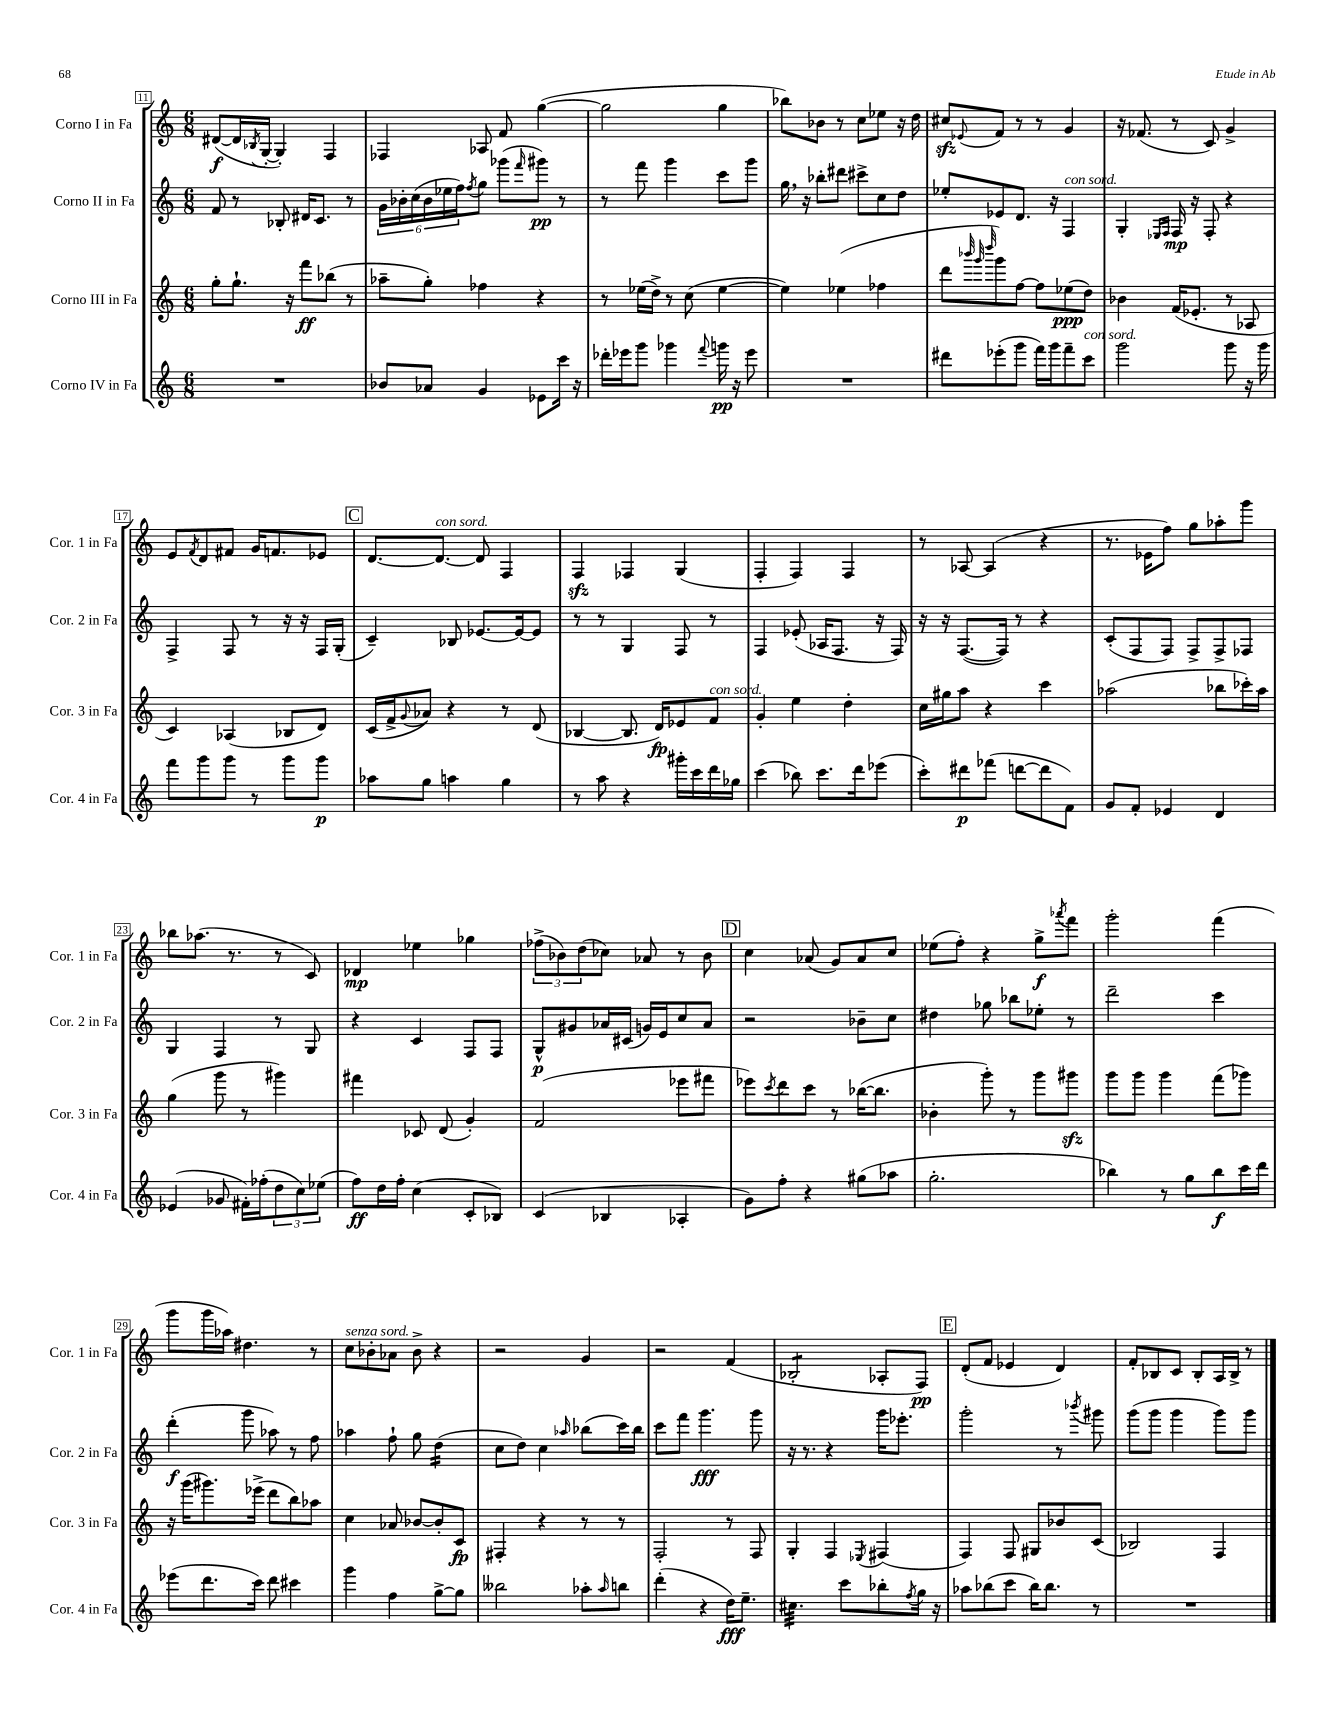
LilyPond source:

<<
\new StaffGroup <<
\new Staff = "s0" \with { instrumentName = "Corno I in Fa" shortInstrumentName = "Cor. 1 in Fa" } {
    \clef treble \key c \major \numericTimeSignature \time 6/8
    dis'8~\f( dis'16 \acciaccatura { bes8 } g16~-. g4-.) f4 |
    fes4 aes8 f'8 g''4~( |
    g''2 g''4 |
    bes''8) bes'8 r8 c''8 ees''8 r16 d''16 |
    cis''8\sfz \appoggiatura { ees'8 } f'8 r8 r8 g'4 |
    r16 fes'8.( r8 c'8) g'4-> |
    e'8 \acciaccatura { f'8 } d'8 fis'8 g'16 f'8. ees'8 |
    \mark \markup { \box "C" } d'8.~ d'8.~^\markup { \italic "con sord." } d'8 f4 |
    f4\sfz fes4 g4( |
    f4-. f4) f4 |
    r8 aes8~ aes4( r4 |
    r8. ees'16 f''8) g''8 aes''8-. g'''8 |
    bes''8 aes''8.( r8. r8 c'8) |
    des'4\mp ees''4 ges''4 |
    \tuplet 3/2 { fes''8->( bes'8) d''8( } ces''8) aes'8 r8 bes'8 |
    \mark \markup { \box "D" } c''4 aes'8( g'8) aes'8 c''8 |
    ees''8( f''8-.) r4 g''8->\f \acciaccatura { aes'''8 } f'''8 |
    g'''2-. f'''4( |
    g'''8 g'''16 aes''16) dis''4. r8 |
    c''8^\markup { \italic "senza sord." } bes'8-. aes'8 bes'8-> r4 |
    r2 g'4 |
    r2 f'4( |
    bes2:8-. aes8-. f8\pp) |
    \mark \markup { \box "E" } d'8-.( f'8 ees'4 d'4) |
    f'8-. bes8 c'8 bes8-. a16 bes16-> r8 \bar "|." |
}
\new Staff = "s1" \with { instrumentName = "Corno II in Fa" shortInstrumentName = "Cor. 2 in Fa" } {
    \clef treble \key c \major \numericTimeSignature \time 6/8
    f'8 r8 bes8-. dis'16 c'8. r8 |
    \tuplet 6/4 { g'16 bes'16-. c''16( bes'16 ees''16 f''16) } \acciaccatura { f''8 } g''8 ges'''8( \grace { f'''16 } gis'''8\pp) r8 |
    r8 f'''8 g'''4 c'''8 g'''8 |
    g''16 \breathe r16 bes''8-. dis'''8 cis'''8-> c''8 d''8 |
    ees''8-. ees'8 d'8. r16 f4^\markup { \italic "con sord." } |
    g4-. \grace { ees16 f16 } f16\mp r16 f8-. r4 |
    f4-> f8 r8 r16 r16 f16 g16-.( |
    \mark \markup { \box "C" } c'4--) bes8 ees'8.~ ees'16~ ees'8 |
    r8 r8 g4 f8 r8 |
    f4 ees'8-.( aes16 f8. r16 f16) |
    r16 r16 f8.~( f16) r8 r4 |
    c'8-.( f8 f8) f8-> f8-> fes8 |
    g4 f4 r8 g8 |
    r4 c'4 f8 f8 |
    g8-^\p gis'8 aes'16 cis'16( g'16) e'16 c''8 aes'8 |
    \mark \markup { \box "D" } r2 bes'8-- c''8 |
    dis''4 ges''8 bes''8 ees''8-. r8 |
    d'''2-- c'''4 |
    d'''4-.\f( g'''8 aes''8) r8 f''8 |
    aes''4 f''8-! g''8 d''4:16( |
    c''8 d''8) c''4 \grace { aes''16 } bes''8( c'''16) bes''16 |
    c'''8 f'''8 g'''4.\fff g'''8 |
    r16 r8. r4 g'''16 ees'''8.-. |
    \mark \markup { \box "E" } g'''2-. r8 \acciaccatura { bes'''8 } gis'''8 |
    g'''8( g'''8 g'''4 g'''8) g'''8 \bar "|." |
}
\new Staff = "s2" \with { instrumentName = "Corno III in Fa" shortInstrumentName = "Cor. 3 in Fa" } {
    \clef treble \key c \major \numericTimeSignature \time 6/8
    g''8-. g''8.-! r16 f'''8\ff bes''8( r8 |
    aes''8-- g''8-.) fes''4 r4 |
    r8 ees''16( d''16->) r8 c''8( ees''4~ |
    ees''4) ees''4( fes''4 |
    d'''8 \grace { bes'''32 g'''32 d''''32 } g'''8) f''8~ f''8 ees''8\ppp( d''8) |
    bes'4 f'16( ees'8.-. r8 aes8 |
    c'4) aes4( bes8 d'8) |
    \mark \markup { \box "C" } c'16( f'16-> \appoggiatura { g'8 } aes'8) r4 r8 d'8( |
    bes4~ bes8. d'16\fp) ees'8 f'8^\markup { \italic "con sord." } |
    g'4-. e''4 d''4-. |
    c''16 gis''16 a''8 r4 c'''4 |
    aes''2( bes''8 ces'''16-.) aes''16 |
    g''4( g'''8 r8 gis'''4) |
    fis'''4 ces'8 d'8( g'4-.) |
    f'2( ees'''8 fis'''8 |
    \mark \markup { \box "D" } ees'''8) \acciaccatura { c'''8 } d'''8 c'''8 r8 bes''16~( bes''8. |
    bes'4-. g'''8-.) r8 g'''8 gis'''8\sfz |
    g'''8 g'''8 g'''4 f'''8( ges'''8) |
    r16 g'''16( gis'''8.) ees'''16->( d'''8 b''8) aes''8 |
    c''4 aes'8 bes'8~ bes'8-. c'8\fp |
    fis4-. r4 r8 r8 |
    f2-. r8 f8 |
    g4-. f4 \acciaccatura { ees8 } fis4( |
    \mark \markup { \box "E" } f4) f8 gis8 bes'8 c'8( |
    bes2) f4 \bar "|." |
}
\new Staff = "s3" \with { instrumentName = "Corno IV in Fa" shortInstrumentName = "Cor. 4 in Fa" } {
    \clef treble \key c \major \numericTimeSignature \time 6/8
    R2. |
    bes'8 aes'8 g'4 ees'8 c'''16 r16 |
    des'''16-. ees'''16 g'''8 ges'''4 \appoggiatura { f'''8 } g'''16\pp r16 ees'''8 |
    R2. |
    dis'''8 ees'''8-.( g'''8 f'''16) g'''16 f'''8-- c'''8^\markup { \italic "con sord." } |
    g'''2 g'''8 r16 g'''16 |
    f'''8 g'''8 g'''8 r8 g'''8 g'''8\p |
    \mark \markup { \box "C" } aes''8 g''8 a''4 g''4 |
    r8 a''8 r4 gis'''16-. c'''16 d'''16 ges''16 |
    c'''4( bes''8) c'''8. d'''16 ees'''8( |
    c'''8-.) dis'''8\p fes'''8( d'''8~ d'''8 f'8) |
    g'8 f'8-. ees'4 d'4 |
    ees'4( ges'8 fis'16-.) fes''16-.( \tuplet 3/2 { d''8 c''8) ees''8( } |
    f''8\ff) d''16 f''16-. c''4( c'8-. bes8) |
    c'4( bes4 aes4-. |
    \mark \markup { \box "D" } g'8) f''8-. r4 gis''8( aes''8 |
    g''2.-. |
    bes''4) r8 g''8 bes''8\f c'''16 d'''16 |
    ees'''8( d'''8. c'''16) d'''8 cis'''4 |
    g'''4 f''4 g''8~-> g''8 |
    beses''2 aes''8-. \grace { aes''16 } b''8 |
    d'''4-.( r4 d''16\fff) e''8.-- |
    cis''4.:32 c'''8 bes''8-. \acciaccatura { f''8 } g''16 r16 |
    \mark \markup { \box "E" } aes''8 bes''8( c'''8 bes''16) bes''8. r8 |
    R2. \bar "|." |
}
>>
>>
\layout { \context { \Score currentBarNumber = #11 \override BarNumber.stencil = #(make-stencil-boxer 0.1 0.3 ly:text-interface::print) } }
